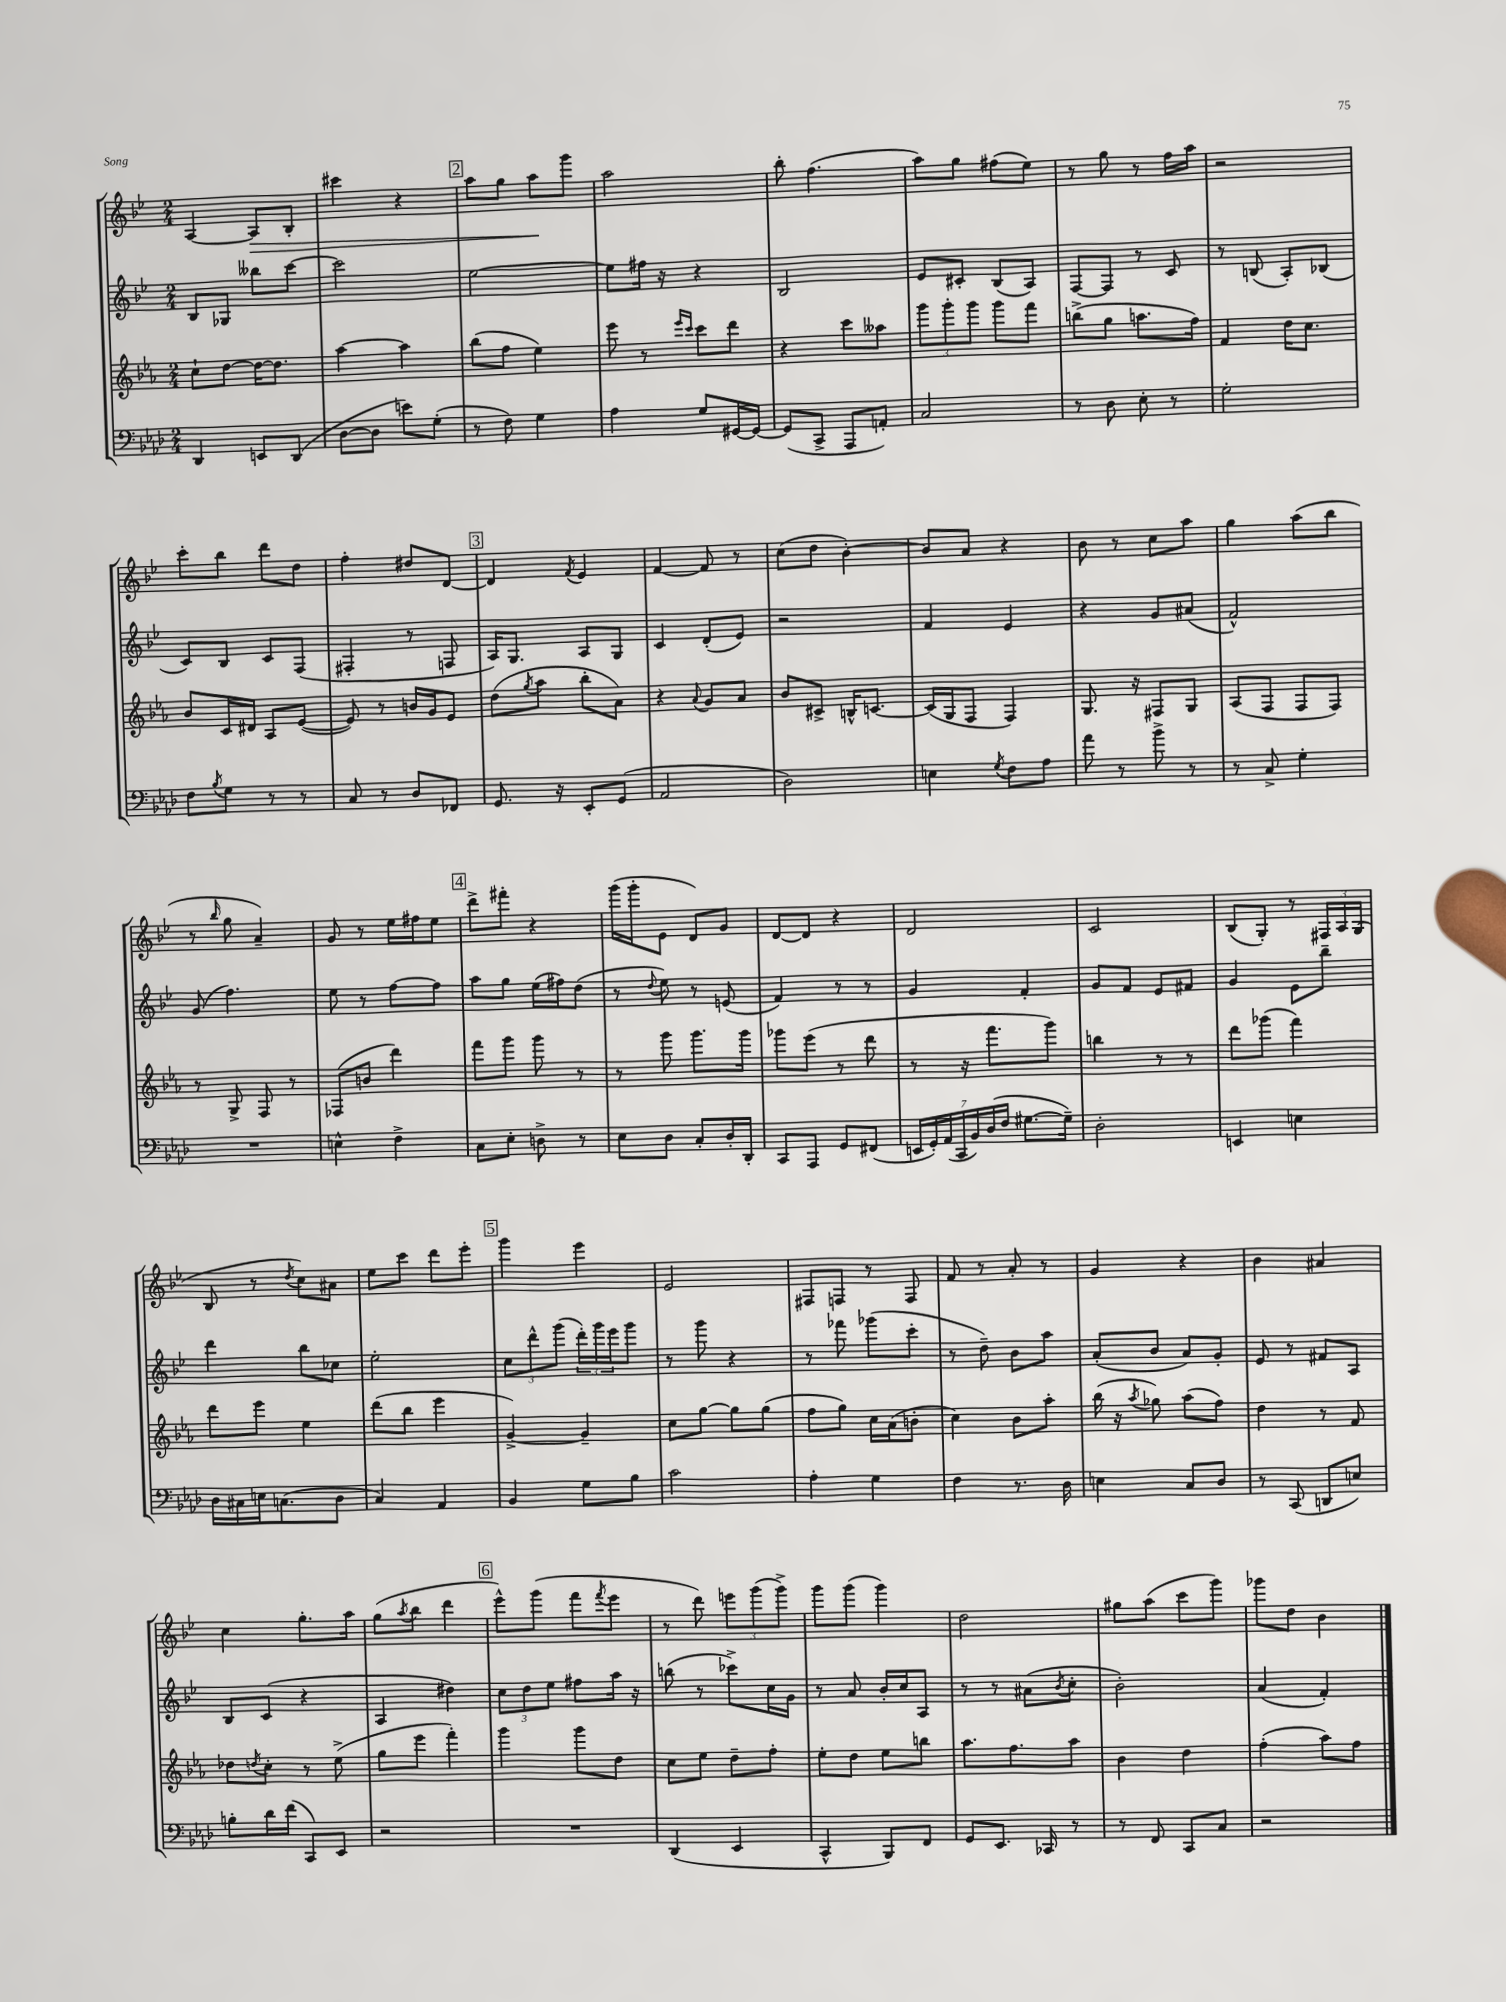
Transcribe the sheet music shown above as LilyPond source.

<<
\new StaffGroup <<
\new Staff = "s0" {
    \clef treble \key bes \major \numericTimeSignature \time 2/4
    a4~ a8\> bes8-. |
    cis'''4 r4 |
    \mark \markup { \box "2" } a''8 g''8 a''8\! g'''8 |
    a''2 |
    bes''8-. f''4.( |
    a''8) g''8 fis''8( ees''8) |
    r8 g''8 r8 f''16 a''16 |
    r2 |
    c'''8-. bes''8 d'''8 d''8 |
    f''4-. dis''8 d'8~ |
    \mark \markup { \box "3" } d'4 \acciaccatura { f'8 } ees'4 |
    f'4~ f'8 r8 |
    c''8( d''8 bes'4~-.) |
    bes'8 a'8 r4 |
    bes'8 r8 c''8 a''8 |
    g''4 a''8( bes''8 |
    r8 \grace { bes''16 } g''8 a'4--) |
    g'8 r8 ees''16 fis''16 ees''8 |
    \mark \markup { \box "4" } d'''8-> fis'''8-. r4 |
    g'''16( g'''16-. ees'8 d'8) g'8 |
    d'8~ d'8 r4 |
    d'2 |
    c'2 |
    bes8( g8-.) r8 \tuplet 3/2 { fis16 a16 g16( } |
    bes8 r8 \acciaccatura { d''8 } c''8) ais'8 |
    ees''8 c'''8 d'''8 ees'''8-. |
    \mark \markup { \box "5" } g'''4 ees'''4 |
    ees'2 |
    fis8 f8 r8 f8 |
    f'8 r8 a'8-. r8 |
    g'4 r4 |
    bes'4 ais'4 |
    c''4 g''8.-. a''16 |
    g''8( \acciaccatura { a''8 } bes''8 d'''4 |
    \mark \markup { \box "6" } ees'''8-^) g'''8( f'''8 \acciaccatura { f'''8 } ees'''8 |
    r8 d'''8) \tuplet 3/2 { e'''8 g'''8( g'''8->) } |
    g'''8 g'''8( g'''4) |
    d''2 |
    gis''8 a''8( c'''8 g'''8) |
    ges'''8 d''8 bes'4 \bar "|." |
}
\new Staff = "s1" {
    \clef treble \key bes \major \numericTimeSignature \time 2/4
    bes8 ges8 beses''8 c'''8~ |
    c'''2 |
    \mark \markup { \box "2" } ees''2~ |
    ees''8 fis''16 r16 r4 |
    bes2 |
    ees'8 cis'8-. bes8( a8) |
    f8~ f8 r8 c'8 |
    r8 b8( a8-.) bes8( |
    c'8) bes8 c'8 f8( |
    fis4-. r8 f8 |
    \mark \markup { \box "3" } a16) g8. a8 g8 |
    c'4 d'8-.( ees'8) |
    r2 |
    f'4 ees'4 |
    r4 g'8 ais'8( |
    f'2-^) |
    g'8( f''4.) |
    ees''8 r8 f''8~ f''8 |
    \mark \markup { \box "4" } a''8 g''8 ees''16( fis''16) d''8( |
    r8 \appoggiatura { d''8 } ees''8) r8 e'8( |
    f'4) r8 r8 |
    g'4 f'4-. |
    g'8 f'8 ees'8 fis'8 |
    g'4 ees'8 bes''8-- |
    d'''4 bes''8 ces''8 |
    ees''2-. |
    \mark \markup { \box "5" } \tuplet 3/2 { c''8 d'''8-^ g'''8( } \tuplet 3/2 { d'''16-.) g'''16 ees'''16 } g'''8 |
    r8 g'''8 r4 |
    r8 fes'''8 ges'''8( c'''8-. |
    r8 d''8--) bes'8 a''8 |
    a'8-.( bes'8 a'8) g'8-. |
    ees'8 r8 fis'8 a8 |
    bes8 c'8( r4 |
    a4 dis''4) |
    \mark \markup { \box "6" } \tuplet 3/2 { c''8 d''8 ees''8 } fis''8 a''16 r16 |
    b''8( r8 ces'''8->) c''16 g'16 |
    r8 a'8 bes'16-. c''16 a8 |
    r8 r8 ais'8( \acciaccatura { bes'8 } c''8-. |
    bes'2-.) |
    a'4( f'4-.) \bar "|." |
}
\new Staff = "s2" {
    \clef treble \key ees \major \numericTimeSignature \time 2/4
    c''8-! d''8~ d''16~ d''8. |
    aes''4~ aes''4 |
    \mark \markup { \box "2" } bes''8( f''8 ees''4) |
    ees'''8 r8 \grace { ees'''16 c'''16 } c'''8 d'''8 |
    r4 c'''8 aeses''8 |
    \tuplet 3/2 { g'''8 g'''8-. g'''8 } g'''8 f'''8 |
    b''8->( g''8 a''8. f''16) |
    f'4 d''16 c''8. |
    bes'8 c'16 dis'16 aes8 ees'8~( |
    ees'8) r8 b'16 g'16 ees'8 |
    \mark \markup { \box "3" } d''8( \acciaccatura { g''8 } aes''8 bes''8-. aes'8) |
    r4 \appoggiatura { aes'8 } g'8 aes'8 |
    bes'8 cis'8-> b16-^ c'8.~ |
    c'16( g16 f8 f4) |
    g8. r16 fis8 g8 |
    aes8( f8 f8 f8) |
    r8 g8-> f8 r8 |
    fes8( b'8 d'''4) |
    \mark \markup { \box "4" } f'''8 g'''8 g'''8 r8 |
    r8 g'''8 g'''8. g'''16 |
    ges'''8 ees'''8( r8 d'''8 |
    r8 r16 f'''8. g'''8) |
    b''4 r8 r8 |
    d'''8 ges'''8( f'''4) |
    d'''8 ees'''8 ees''4 |
    d'''8( bes''8 ees'''4 |
    \mark \markup { \box "5" } g'4~->) g'4-- |
    c''8 g''8~ g''8 g''8( |
    f''8 g''8) c''16 aes'16( b'8-. |
    c''4) bes'8 aes''8-. |
    bes''16( r16 \acciaccatura { aes''8 } ges''8) aes''8( f''8) |
    d''4 r8 f'8 |
    des''8 \acciaccatura { d''8 } c''8-. r8 ees''8->( |
    g''8 ees'''8 f'''4-.) |
    \mark \markup { \box "6" } g'''4 g'''8 d''8 |
    c''8 ees''8 d''8-- f''8-. |
    ees''8-. d''8 ees''8 b''8 |
    aes''8. f''8. aes''8 |
    bes'4 d''4 |
    f''4-.( aes''8) f''8 \bar "|." |
}
\new Staff = "s3" {
    \clef bass \key aes \major \numericTimeSignature \time 2/4
    des,4 e,8 des,8( |
    des8~ des8 e'8) g8-.( |
    \mark \markup { \box "2" } r8 f8) g4 |
    aes4 g8 gis,16~ gis,16~ |
    gis,8( c,8-> aes,,8 a,8-.) |
    c2 |
    r8 des8 ees8-. r8 |
    g2-. |
    f8 \acciaccatura { bes8 } g8 r8 r8 |
    c8 r8 des8 fes,8 |
    \mark \markup { \box "3" } g,8. r16 ees,8-. g,8( |
    aes,2 |
    des2) |
    e4 \acciaccatura { g8 } f8 aes8 |
    aes'8 r8 bes'8-> r8 |
    r8 c8-> g4-. |
    R2 |
    e4-^ f4-> |
    \mark \markup { \box "4" } c8 ees8-. d8-> r8 |
    ees8 des8 c8-. des16-. des,16-. |
    c,8 aes,,8 g,8 fis,8( |
    \tuplet 7/4 { e,16 g,16-.) aes,16( c,16 bes,16) des16( f16 } gis8.~ gis16--) |
    des2-. |
    e,4 e4 |
    des16 cis16 e16 c8.( des8 |
    c4) aes,4 |
    \mark \markup { \box "5" } bes,4 g8 bes8 |
    c'2 |
    aes4-. g4 |
    f4 r8. des16 |
    e4 c8 des8 |
    r8 c,8( d,8 e8) |
    b8-. des'16 f'16( c,8) ees,8 |
    r2 |
    \mark \markup { \box "6" } R2 |
    des,4( ees,4 |
    c,4-^ bes,,8) f,8 |
    g,8 ees,8. ces,16 r8 |
    r8 f,8 c,8 c8 |
    r2 \bar "|." |
}
>>
>>
\layout { \context { \Score \remove "Bar_number_engraver" } }
